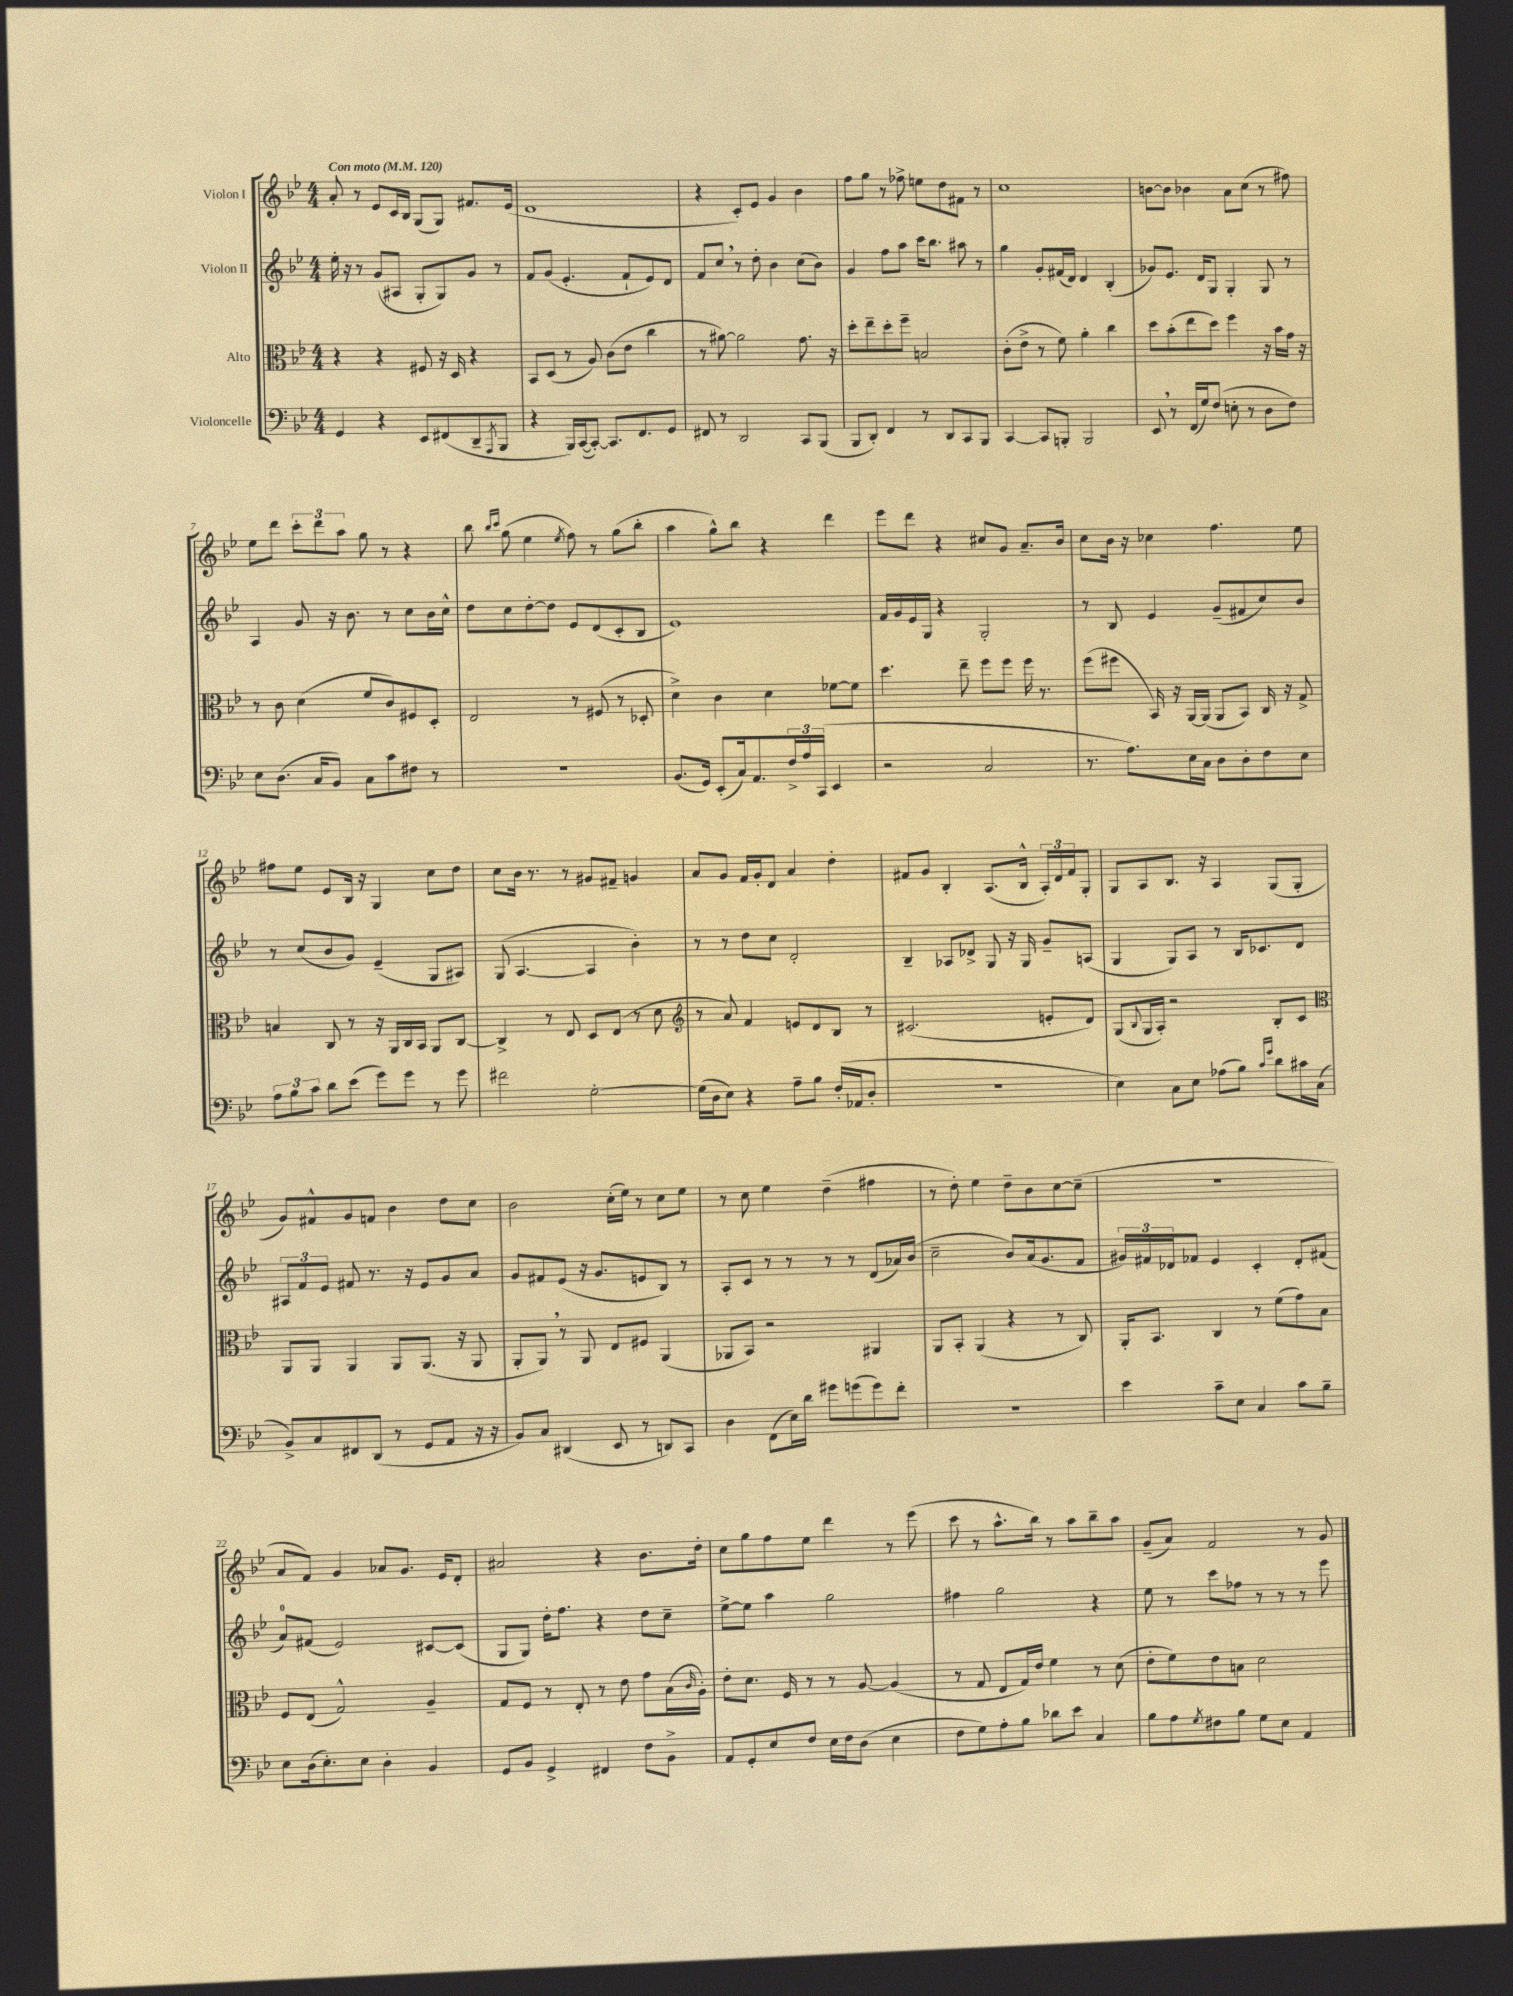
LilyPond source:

<<
\new StaffGroup <<
\new Staff = "s0" \with { instrumentName = "Violon I" } {
    \clef treble \key bes \major \numericTimeSignature \time 4/4 \tempo "Con moto" 4 = 120
    a'8-. r8 ees'8 c'16 bes16 g8( g8) fis'8. ees'16( |
    d'1 |
    r4 c'8-.) ees'8 g'4 bes'4 |
    f''8 g''8 r8 fes''8-> e''8 d''8 fis'8 r8 |
    c''1 |
    b'8~ b'8 bes'4 a'8 c''8( r8 fis''8) |
    ees''8 d'''8 \tuplet 3/2 { c'''8-. d'''8 a''8 } g''8 r8 r4 |
    bes''8 \grace { bes''16 c'''16 } g''8( ees''4 \acciaccatura { ees''8 } f''8) r8 g''8( bes''8-. |
    a''4 g''8-^) bes''8 r4 d'''4 |
    ees'''8 d'''8 r4 cis''8 g'8 a'8.-- bes'16 |
    c''8 bes'16 r16 ces''4 f''4. ees''8 |
    fis''8 ees''8 ees'8 bes16 r16 g4 c''8 d''8 |
    c''8 bes'16 r8. r8 gis'8 fis'8-- g'4 |
    a'8 g'8 f'16 g'16-. d'8 a'4 d''4-. |
    fis'8 g'8 bes4-. a8.( bes16-^ \tuplet 3/2 { a16-.) d'16 fis'16 } g8-. |
    g8 a8 bes8. r16 a4 g8( g8-. |
    g'8) fis'8-^ g'8 f'8 bes'4 d''8 c''8 |
    bes'2 c''16-.( ees''16) r8 c''8 ees''8 |
    r8 c''8 ees''4 d''4--( fis''4 |
    r8 d''8-.) ees''4 d''8-- bes'8 c''8~ c''8--( |
    R1 |
    a'8 f'8) g'4 aes'8 g'8. ees'16 d'8-. |
    ais'2 r4 bes'8. d''16-. |
    c''8 g''8 f''8 ees''8 d'''4 r8 ees'''8( |
    c'''8 r8 a''8.-^ bes''16) r8 a''8 bes''8-- a''8 |
    g'8--( a'8) f'2 r8 g'8 \bar "|." |
}
\new Staff = "s1" \with { instrumentName = "Violon II" } {
    \clef treble \key bes \major \numericTimeSignature \time 4/4
    ees''16-. r16 r8 g'8( ais8 g8-. g8) g'8 r8 |
    f'8 g'8( ees'4.-. f'8-! ees'8) d'8 |
    f'8 c''8 \breathe r8 d''8-. bes'4 c''8( bes'8) |
    g'4 f''8 a''8 c'''16 bes''8. ais''8 r8 |
    g''4 g'8-. fis'16( d'16) d'4 bes4-.( |
    ges'8) ees'8. d'16 g8 g4-. g8 r8 |
    a4 g'8 r16 bes'8. r8 c''8 bes'16 c''16-^ |
    d''8 c''8 d''8~-. d''8 ees'8 d'8( c'8-. bes8 |
    ees'1) |
    f'16 g'16 ees'16 g16 r4 g2-. |
    r8 bes8 ees'4 g'8--( fis'8 c''8) bes'8 |
    r8 c''8( bes'8 g'8) ees'4--( g8 ais8) |
    g8( a4.~ a4 bes'4-.) |
    r8 r8 d''8 c''8 d'2-. |
    bes4-- aes8 des'8-> g8 r16 g16 g'8-- a8( |
    g4 g8) a8 r8 bes16 ces'8. d'8 |
    \tuplet 3/2 { ais8 f'8 ees'8 } fis'8 r8. r16 ees'8 g'8 a'8 |
    g'8 fis'8 ees'8( r16 g'8. e'8 bes8) r8 |
    a8-. c'8 r8 r8 r8 r8 d'8( aes'16) bes'16( |
    c''2-- bes'8) a'16( g'8. f'8 |
    \tuplet 3/2 { gis'16) fis'16 des'16 } fes'8 ees'4 c'4-. des'8-. fis'8( |
    a'8-0) fis'8( ees'2) cis'8~ cis'8( |
    g8 g8) d''16-. f''8. r4 d''8 c''8-- |
    ees''8~-> ees''8 a''4 g''2 |
    fis''4 g''2 r4 |
    ees''8 r8 c'''8 fes''8 r8 r8 r8 ees'''8 \bar "|." |
}
\new Staff = "s2" \with { instrumentName = "Alto" } {
    \clef alto \key bes \major \numericTimeSignature \time 4/4
    r4 r4 fis8 r16 d16 r4 |
    bes,8 d8( r8 a8) c'8( ees'8 c''4 |
    r8 ais'8~) ais'2 g'8. r16 |
    d''8-. ees''8-- d''8-. f''8-- b2 |
    c'8-.( ees'8-> r8 f'8) a'4-. c''4 |
    d''8 bes'8-.( ees''8 d''8) f''4 r16 bes'16 g'16 r16 |
    r8 c'8 d'4( f'8 c'8) fis8 d8-. |
    ees2 r8 fis8( r8 des8-. |
    d'4->) c'4 d'4 fes'8~ fes'8 |
    d''4. ees''8-- f''8 f''8 f''16 r8. |
    f''8( fis''8 bes,16) r16 a,16~ a,16( a,8 bes,8) c16 r16 g8-> |
    b4 c8 r8 r16 a,16 c16 bes,16 a,8 c8~ |
    c4-> r8 ees8 d8 ees8( r8 d'8 |
    \clef treble r8 a'8) f'4 e'8 d'8 bes8 r8 |
    cis'2.( e'8-. d'8) |
    g8( \appoggiatura { bes8 } g16 a16-.) r2 bes8-. c'8 |
    \clef alto a,8 a,8 a,4 a,8 a,8.( r16 a,8 |
    a,8-. a,8) \breathe r8 a,8 ees8 fis8 a,4( |
    aes,8 bes,8) r2 ais,4 |
    a,8 bes,8-. a,4( r4 r8 c8) |
    a,16-. bes,8. c4 r8 f'8( g'8) bes8 |
    f8 ees8( g2-^) a4-- |
    g8 f8 r8 ees8-. r8 ees'8 g'8 bes16( \grace { c'16 } a16-.) |
    ees'8-. d'8. f16 r8 r8 a8~ a4( |
    r8 g8 ees8 g16) ees'16 f'4 r8 d'8( |
    ees'8-. f'8) ees'8 b8 d'2 \bar "|." |
}
\new Staff = "s3" \with { instrumentName = "Violoncelle" } {
    \clef bass \key bes \major \numericTimeSignature \time 4/4
    g,4 r4 ees,8 fis,8( d,8-- \acciaccatura { a,,8 } bes,,8 |
    r4 bes,,16) c,16~( c,8~-.) c,8. f,8. g,8 |
    fis,8 r8 d,2 c,8 bes,,8( |
    bes,,8 d,8-.) f,4 r8 d,8 c,8 bes,,8 |
    c,4~ c,8 b,,8-. b,,2 |
    ees,8 \breathe r8 f,16( g16) f8( e8-. r8 d8 f8) |
    ees8 d8.( c16 bes,8) c8 c'8 fis8 r8 |
    R1 |
    bes,8.( g,16) ees,8-.( c16) a,8. \tuplet 3/2 { f16-> a16 c,16( } ees,4 |
    r2 c2 |
    r8. a8.) ees16 c16 d8 d8-. f8 ees8 |
    \tuplet 3/2 { a8 bes8 c'8 } d'8 ees'8( g'8) g'8 r8 g'8 |
    fis'2 g2~-. |
    g16( d16 ees8) r4 a8-- bes8 f16-.( aes,16 d8-. |
    R1 |
    ees4) c8 ees8 aes8( bes8) \grace { c'16 g'16 } d'8 cis'16 c16( |
    bes,8->) c8 fis,8 d,8( r8 g,8 a,8 r16 r16 |
    bes,8) c8 dis,4( ees,8 r8 d,8) c,8 |
    d4 f,8( ees16) d'16 gis'8 g'8( g'8) f'8-. |
    R1 |
    ees'4 c'8-- ees8 c4 c'8 bes8-- |
    ees8 d16( ees8.-.) ees8 d4-. bes,4 |
    g,8 bes,8 g,4-> fis,4 f8 bes,8-> |
    a,8 g,8-. ees8 f8 ees16 f16 d8( ees4 |
    f8 g8) a8-. bes8 des'8 ees'8 c4 |
    bes8 a8 \acciaccatura { g8 } fis8 bes8 g8 ees8 a,4 \bar "|." |
}
>>
>>
